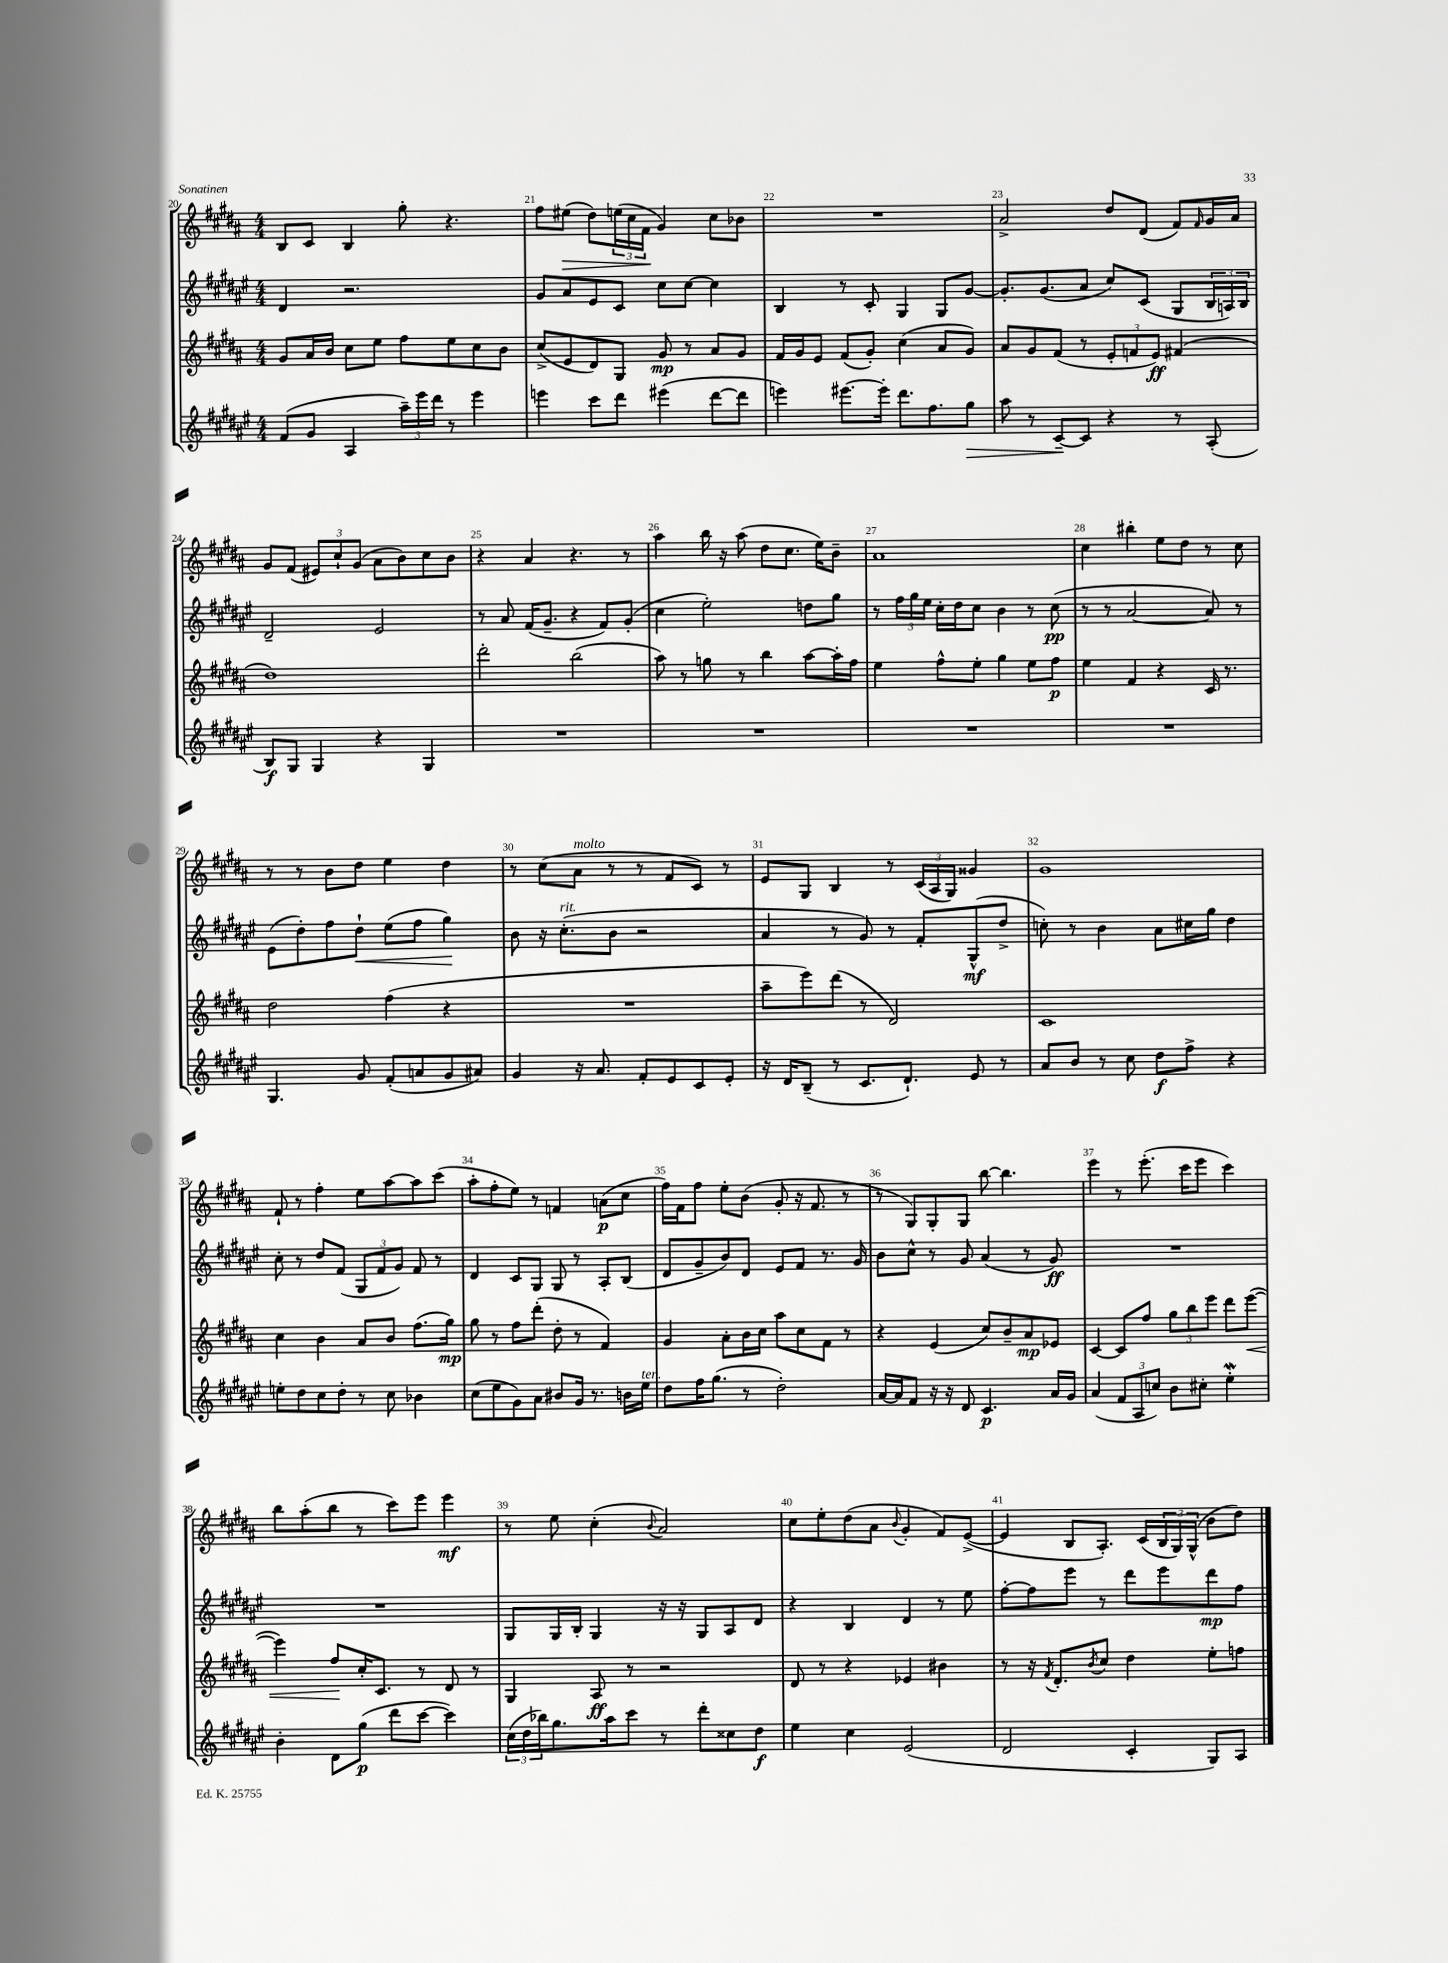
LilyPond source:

<<
\new StaffGroup <<
\new Staff = "s0" {
    \clef treble \key b \major \numericTimeSignature \time 4/4
    b8 cis'8 b4 gis''8-. r4. |
    fis''8 eis''8\>( dis''8) \tuplet 3/2 { e''16( cis''16 fis'16\! } gis'4) cis''8 bes'8 |
    R1 |
    ais'2-> dis''8 dis'8( fis'8) \grace { fis'16 } gis'16 ais'16 |
    gis'8 fis'8( \tuplet 3/2 { eis'8) cis''8-! gis'8( } ais'8 b'8) cis''8 b'8 |
    r4 ais'4 r4. r8 |
    ais''4 b''16 r16 ais''8( dis''8 cis''8. e''16) b'8-- |
    ais'1 |
    cis''4 bis''4-. e''8 dis''8 r8 cis''8 |
    r8 r8 b'8 dis''8 e''4 dis''4 |
    r8 cis''8( ais'8^\markup { \italic "molto" } r8 r8 fis'8 cis'8) r8 |
    e'8 gis8 b4 r8 \tuplet 3/2 { cis'16( ais16 gis16) } gisis'4 |
    gis'1 |
    fis'8-! r8 fis''4-. e''8 ais''8~ ais''8 cis'''8( |
    ais''8-. fis''8-. e''8) r8 f'4 a'8\p( cis''8 |
    fis''16) fis'16 fis''8 e''8-. b'8( gis'8-. r16 fis'8. r8 |
    r8 gis8) gis8-. gis8 b''8~ b''4. |
    e'''4 r8 e'''8.-.( cis'''16 e'''8 cis'''4) |
    b''8 ais''8-.( b''8 r8 cis'''8) e'''8 e'''4\mf |
    r8 e''8 cis''4-.( \appoggiatura { b'8 } ais'2) |
    cis''8 e''8-. dis''8( ais'8 \appoggiatura { b'8 } gis'4-. fis'8) e'8~->( |
    e'4 b8 ais8.-.) cis'16( \tuplet 3/2 { b16 gis16) gis16-^( } b'8 dis''8) \bar "|." |
}
\new Staff = "s1" {
    \clef treble \key fis \major \numericTimeSignature \time 4/4
    dis'4 r2. |
    gis'8 ais'8 eis'8 cis'8 cis''8 cis''8~ cis''4 |
    b4 r8 cis'8-. gis4 gis8 gis'8~ |
    gis'8.-. gis'8.( ais'8 cis''8) cis'8( gis8 \tuplet 3/2 { b16 a16) b16 } |
    dis'2-- eis'2 |
    r8 ais'8 fis'16( gis'8.-- r4 fis'8) gis'8-.( |
    cis''4 eis''2-.) d''8 gis''8 |
    r8 \tuplet 3/2 { fis''16 gis''16 eis''16 } cis''16-. dis''16 cis''8 b'4 r8 cis''8\pp( |
    r8 r8 ais'2~ ais'8) r8 |
    eis'8( dis''8-.) fis''8 dis''8-!\< eis''8( fis''8 gis''4\!) |
    b'8 r16 cis''8.-.^\markup { \italic "rit." }( b'8 r2 |
    ais'4 r8 gis'8) r8 fis'8-. gis8-^\mf( dis''8-> |
    c''8-.) r8 b'4 ais'8 cis''16 gis''16 dis''4 |
    cis''8-. r8 dis''8 fis'8( \tuplet 3/2 { gis8 fis'8 gis'8) } fis'8 r8 |
    dis'4 cis'8 gis8 gis8 r8 ais8-. b8( |
    dis'8 gis'8-- b'8) dis'8 eis'8 fis'8 r8. gis'16 |
    b'8 cis''8-^ r8 gis'8 ais'4( r8 gis'8\ff) |
    R1 |
    R1 |
    gis8 gis16 b16-. gis4 r16 r16 gis8 ais8 dis'8 |
    r4 b4 dis'4 r8 eis''8 |
    fis''8~-. fis''8 eis'''8 r8 dis'''8 eis'''8 dis'''8\mp fis''8 \bar "|." |
}
\new Staff = "s2" {
    \clef treble \key b \major \numericTimeSignature \time 4/4
    gis'8 ais'16 b'16 cis''8 e''8 fis''8 e''8 cis''8 b'8 |
    cis''8->( e'8 dis'8) gis8 gis'8\mp r8 ais'8 gis'8 |
    fis'16 gis'16 e'8 fis'8( gis'8-.) cis''4( ais'8 gis'8) |
    ais'8 gis'8 fis'8( r8 \tuplet 3/2 { e'8-. f'8 e'8\ff) } fis'4( |
    dis''1) |
    dis'''2-. b''2( |
    ais''8) r8 g''8 r8 b''4 ais''8~ ais''16-. fis''16 |
    e''4 fis''8-^ e''8-. gis''4 e''8 fis''8\p |
    e''4 fis'4 r4 cis'16 r8. |
    dis''2 fis''4( r4 |
    R1 |
    ais''8-- e'''8) dis'''8( r8 dis'2) |
    cis'1 |
    cis''4 b'4 ais'8 b'8 fis''8.( gis''16\mp) |
    gis''8 r8 fis''8 dis'''8-.( dis''8-. r8 fis'4) |
    gis'4 ais'8-. b'16 cis''16 ais''8 cis''8 fis'8 r8 |
    r4 e'4( cis''8) b'8-- ais'8\mp ees'8 |
    cis'4~ cis'8 fis''8 \tuplet 3/2 { gis''8 b''8 e'''8 } dis'''8 e'''8~\<( |
    e'''4) fis''8\! cis''16-. cis'8. r8 dis'8 r8 |
    gis4 ais8\ff r8 r2 |
    dis'8 r8 r4 ees'4 bis'4 |
    r8 r16 \acciaccatura { fis'8 } dis'8.-. \acciaccatura { b'8 } cis''8 dis''4 e''8-. f''8 \bar "|." |
}
\new Staff = "s3" {
    \clef treble \key fis \major \numericTimeSignature \time 4/4
    fis'8( gis'8 ais4 \tuplet 3/2 { ais''16--) eis'''16 dis'''16 } r8 eis'''4 |
    e'''4 cis'''8 dis'''8 eis'''4( dis'''8~ dis'''8 |
    e'''4) eis'''8.~ eis'''16-. dis'''8. fis''8. gis''8\> |
    ais''8 r8 cis'8~--\! cis'8 r4 r8 ais8-.( |
    b8\f) gis8 gis4 r4 gis4 |
    R1 |
    R1 |
    R1 |
    R1 |
    gis4. gis'8 fis'8-.( a'8 gis'8 ais'8) |
    gis'4 r16 ais'8. fis'8-. eis'8 cis'8 eis'8-. |
    r16 dis'16 b8--( r8 cis'8. dis'8.-!) eis'8 r8 |
    ais'8 b'8 r8 cis''8 dis''8\f fis''8-> r4 |
    e''8-. dis''8 cis''8 dis''8-. r8 cis''8 bes'4 |
    cis''8( eis''8 gis'8) ais'8 bis'8 gis'16 r8. b'16 eis''16^\markup { \italic "ten." } |
    dis''8 fis''16 gis''8.( r8 dis''2-.) |
    ais'16~ ais'16 fis'8 r16 r16 dis'8 cis'4.\p ais'16 gis'16 |
    ais'4( \tuplet 3/2 { fis'8 ais8 c''8) } b'8 cis''8-. eis''4-.\mordent |
    b'4-. dis'8 gis''8\p( dis'''8 cis'''8~ cis'''4) |
    \tuplet 3/2 { cis''16( dis''16 bes''16) } gis''8. ais''16 cis'''8 r8 dis'''8-. cisis''8 dis''8\f |
    eis''4 cis''4 eis'2( |
    dis'2 cis'4-. gis8) ais8 \bar "|." |
}
>>
>>
\layout { \context { \Score currentBarNumber = #20 \override BarNumber.break-visibility = ##(#f #t #t) barNumberVisibility = #all-bar-numbers-visible } }
